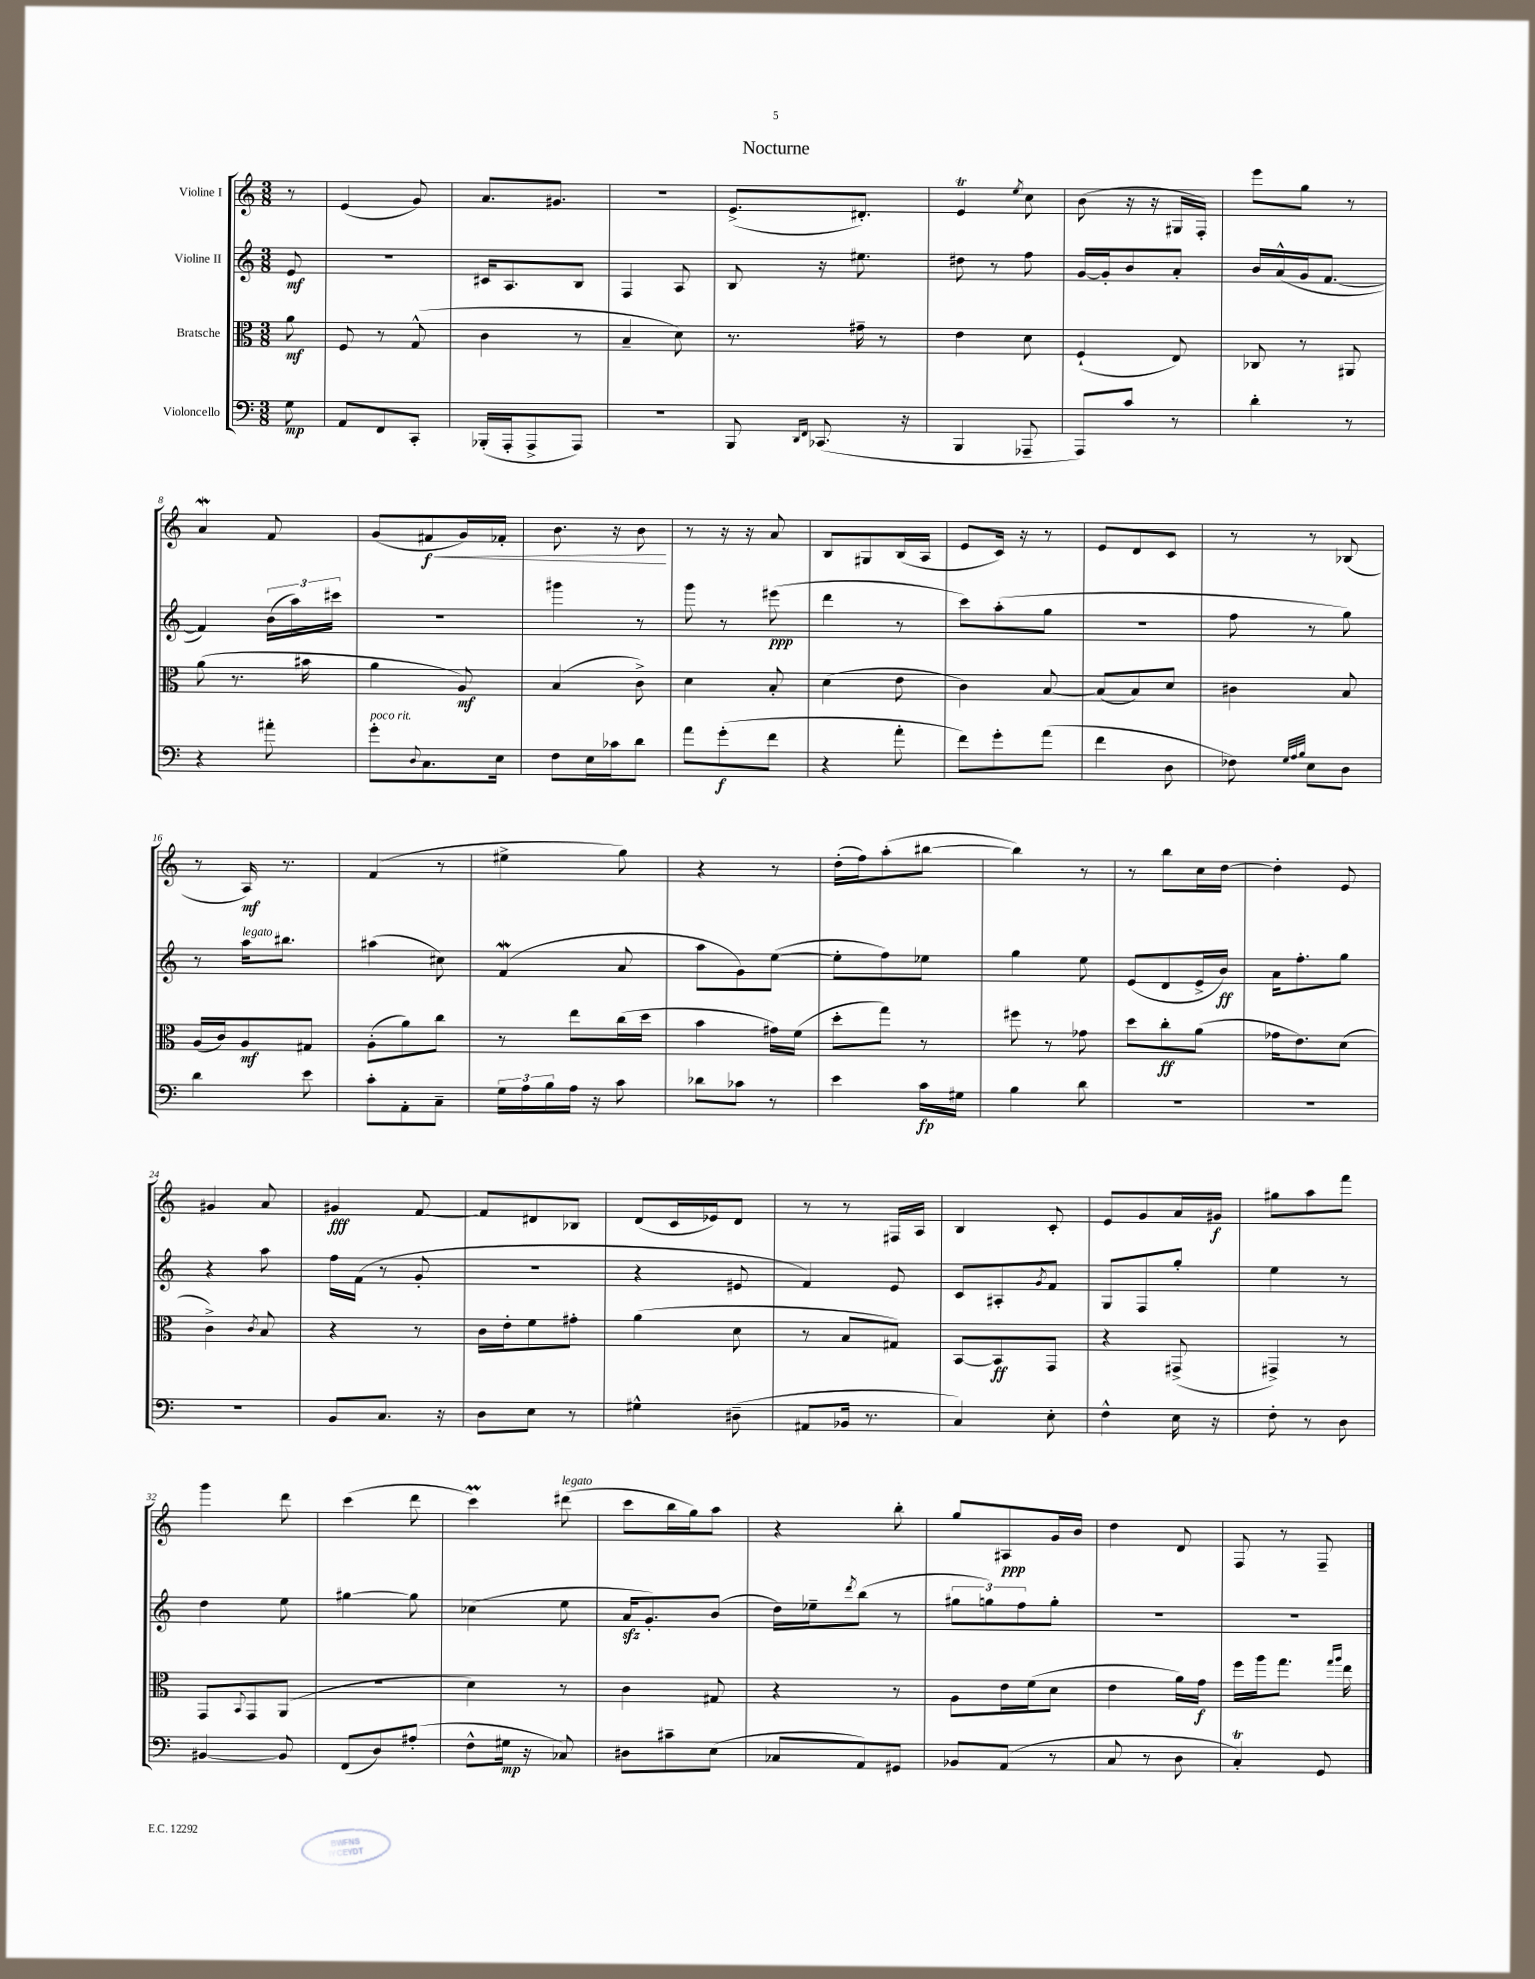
\header { title = "Nocturne" }
<<
\new StaffGroup <<
\new Staff = "s0" \with { instrumentName = "Violine I" } {
    \clef treble \key c \major \numericTimeSignature \time 3/8 \partial 8
    r8 |
    e'4( g'8) |
    a'8. gis'8. |
    R4. |
    e'8.->( dis'8.-.) |
    e'4\trill \acciaccatura { e''8 } c''8 |
    b'8( r16 r16 gis16 f16-.) |
    e'''8 g''8 r8 |
    a'4\mordent f'8 |
    g'8( fis'8\f\< g'16) fes'16-. |
    b'8. r16 b'8\! |
    r8 r16 r16 a'8 |
    b8 gis8 b16( a16 |
    e'8 c'16) r16 r8 |
    e'8 d'8 c'8 |
    r8 r8 bes8( |
    r8 a16\mf) r8. |
    f'4( r8 |
    eis''4-> g''8) |
    r4 r8 |
    d''16-.( f''16) a''8-.( bis''8~ |
    bis''4) r8 |
    r8 b''8 c''16 d''16~ |
    d''4-. e'8 |
    gis'4 a'8 |
    gis'4\fff f'8~ |
    f'8 dis'8 bes8 |
    d'8( c'16 ees'16) d'8 |
    r8 r8 fis16 a16 |
    b4 c'8-. |
    e'8 g'8 a'16 gis'16\f |
    gis''8 a''8 f'''8 |
    g'''4 d'''8 |
    c'''4( d'''8 |
    c'''4\prall) dis'''8^\markup { \italic "legato" }( |
    c'''8 b''16 g''16) a''8 |
    r4 b''8-. |
    g''8 ais8\ppp g'16 b'16 |
    d''4 d'8 |
    f8 r8 f8-- \bar "|." |
}
\new Staff = "s1" \with { instrumentName = "Violine II" } {
    \clef treble \key c \major \numericTimeSignature \time 3/8 \partial 8
    e'8\mf |
    R4. |
    cis'16 a8. b8 |
    f4 a8 |
    b8 r16 eis''8. |
    dis''8 r8 f''8 |
    g'16~ g'16-. b'8 a'8-. |
    b'16 a'16-^( g'16 f'8.~ |
    f'4) \tuplet 3/2 { b'16( a''16) cis'''16 } |
    R4. |
    gis'''4 r8 |
    g'''8 r8 eis'''8\ppp( |
    d'''4 r8 |
    c'''8) a''8-.( g''8 |
    R4. |
    f''8 r8 g''8) |
    r8 a''16^\markup { \italic "legato" } bis''8. |
    ais''4( cis''8) |
    f'4\mordent( a'8 |
    a''8 g'8) e''8~( |
    e''8-. f''8) ees''8 |
    g''4 e''8 |
    e'8( d'8 e'16-> b'16\ff) |
    a'16 f''8.-. g''8 |
    r4 a''8 |
    f''16 f'16( r8 g'8-. |
    R4. |
    r4 eis'8 |
    f'4) e'8 |
    c'8 ais8-. \acciaccatura { g'8 } f'8 |
    g8 f8 g''8-. |
    e''4 r8 |
    d''4 e''8 |
    gis''4~ gis''8 |
    ces''4( e''8 |
    a'16\sfz g'8.-.) b'8( |
    d''16) ees''16-- \acciaccatura { d'''8 } b''8( r8 |
    \tuplet 3/2 { gis''8 g''8) f''8 } g''8-. |
    R4. |
    R4. \bar "|." |
}
\new Staff = "s2" \with { instrumentName = "Bratsche" } {
    \clef alto \key c \major \numericTimeSignature \time 3/8 \partial 8
    a'8\mf |
    f8 r8 g8-^( |
    c'4 r8 |
    b4-- d'8) |
    r8. gis'16-- r8 |
    e'4 d'8 |
    f4-!( e8) |
    ces8 r8 ais,8 |
    a'8( r8. bis'16 |
    a'4 a8\mf) |
    b4( c'8->) |
    d'4 b8-. |
    d'4( e'8 |
    c'4) b8~ |
    b8( b8) d'8 |
    cis'4 b8 |
    a16( c'16) a8\mf gis8 |
    a8-.( a'8) c''8 |
    r8 e''8 c''16( d''16 |
    b'4 gis'16) f'16( |
    d''8-. g''8) r8 |
    fis''8 r8 ges'8 |
    d''8 c''8-.\ff a'8( |
    ges'16 e'8.) d'8( |
    c'4->) \acciaccatura { c'8 } b8 |
    r4 r8 |
    c'16 e'16-. f'8 gis'8-. |
    a'4( d'8 |
    r8 b8 gis8) |
    b,8~ b,8\ff g,8 |
    r4 gis,8->( |
    gis,4->) r8 |
    g,8 \appoggiatura { b,8 } g,8 a,8( |
    R4. |
    d'4) r8 |
    c'4 gis8 |
    r4 r8 |
    a8 e'16 f'16( d'8 |
    e'4 a'16) g'16\f |
    f''16 a''16 g''8. \grace { g''16 a''16 } e''16 \bar "|." |
}
\new Staff = "s3" \with { instrumentName = "Violoncello" } {
    \clef bass \key c \major \numericTimeSignature \time 3/8 \partial 8
    g8\mp |
    a,8 f,8 c,8-. |
    bes,,16-.( a,,16-. a,,8-> a,,8) |
    R4. |
    b,,8 \grace { d,16 f,16 } ces,8.( r16 |
    b,,4 aes,,8-- |
    a,,8) c'8 r8 |
    d'4-. r8 |
    r4 ais'8-. |
    g'8-.^\markup { \italic "poco rit." } \appoggiatura { d8 } c8. e16 |
    f8 e16 ces'16 d'8 |
    a'8 g'8-.\f( f'8 |
    r4 a'8-. |
    f'8) g'8-. a'8( |
    f'4 d8 |
    fes8) \grace { g32 a32 b32 } e8 d8 |
    d'4 e'8 |
    c'8-. a,8-. c8-- |
    \tuplet 3/2 { g16 a16 b16 } a16 r16 c'8 |
    des'8 ces'8 r8 |
    e'4 c'16\fp gis16 |
    b4 d'8 |
    R4. |
    R4. |
    R4. |
    b,8 c8. r16 |
    d8 e8 r8 |
    gis4-^ dis8--( |
    ais,8 bes,16 r8. |
    c4) e8-. |
    f4-^ e16 r16 |
    f8-. r8 d8 |
    bis,4~ bis,8 |
    f,8( d8) ais8-.( |
    f8-^ gis16\mp r16 ces8) |
    dis8 cis'8-- e8( |
    ces8 a,8) gis,8 |
    bes,8 a,8( r8 |
    c8 r8 d8 |
    c4-.\trill) g,8 \bar "|." |
}
>>
>>
